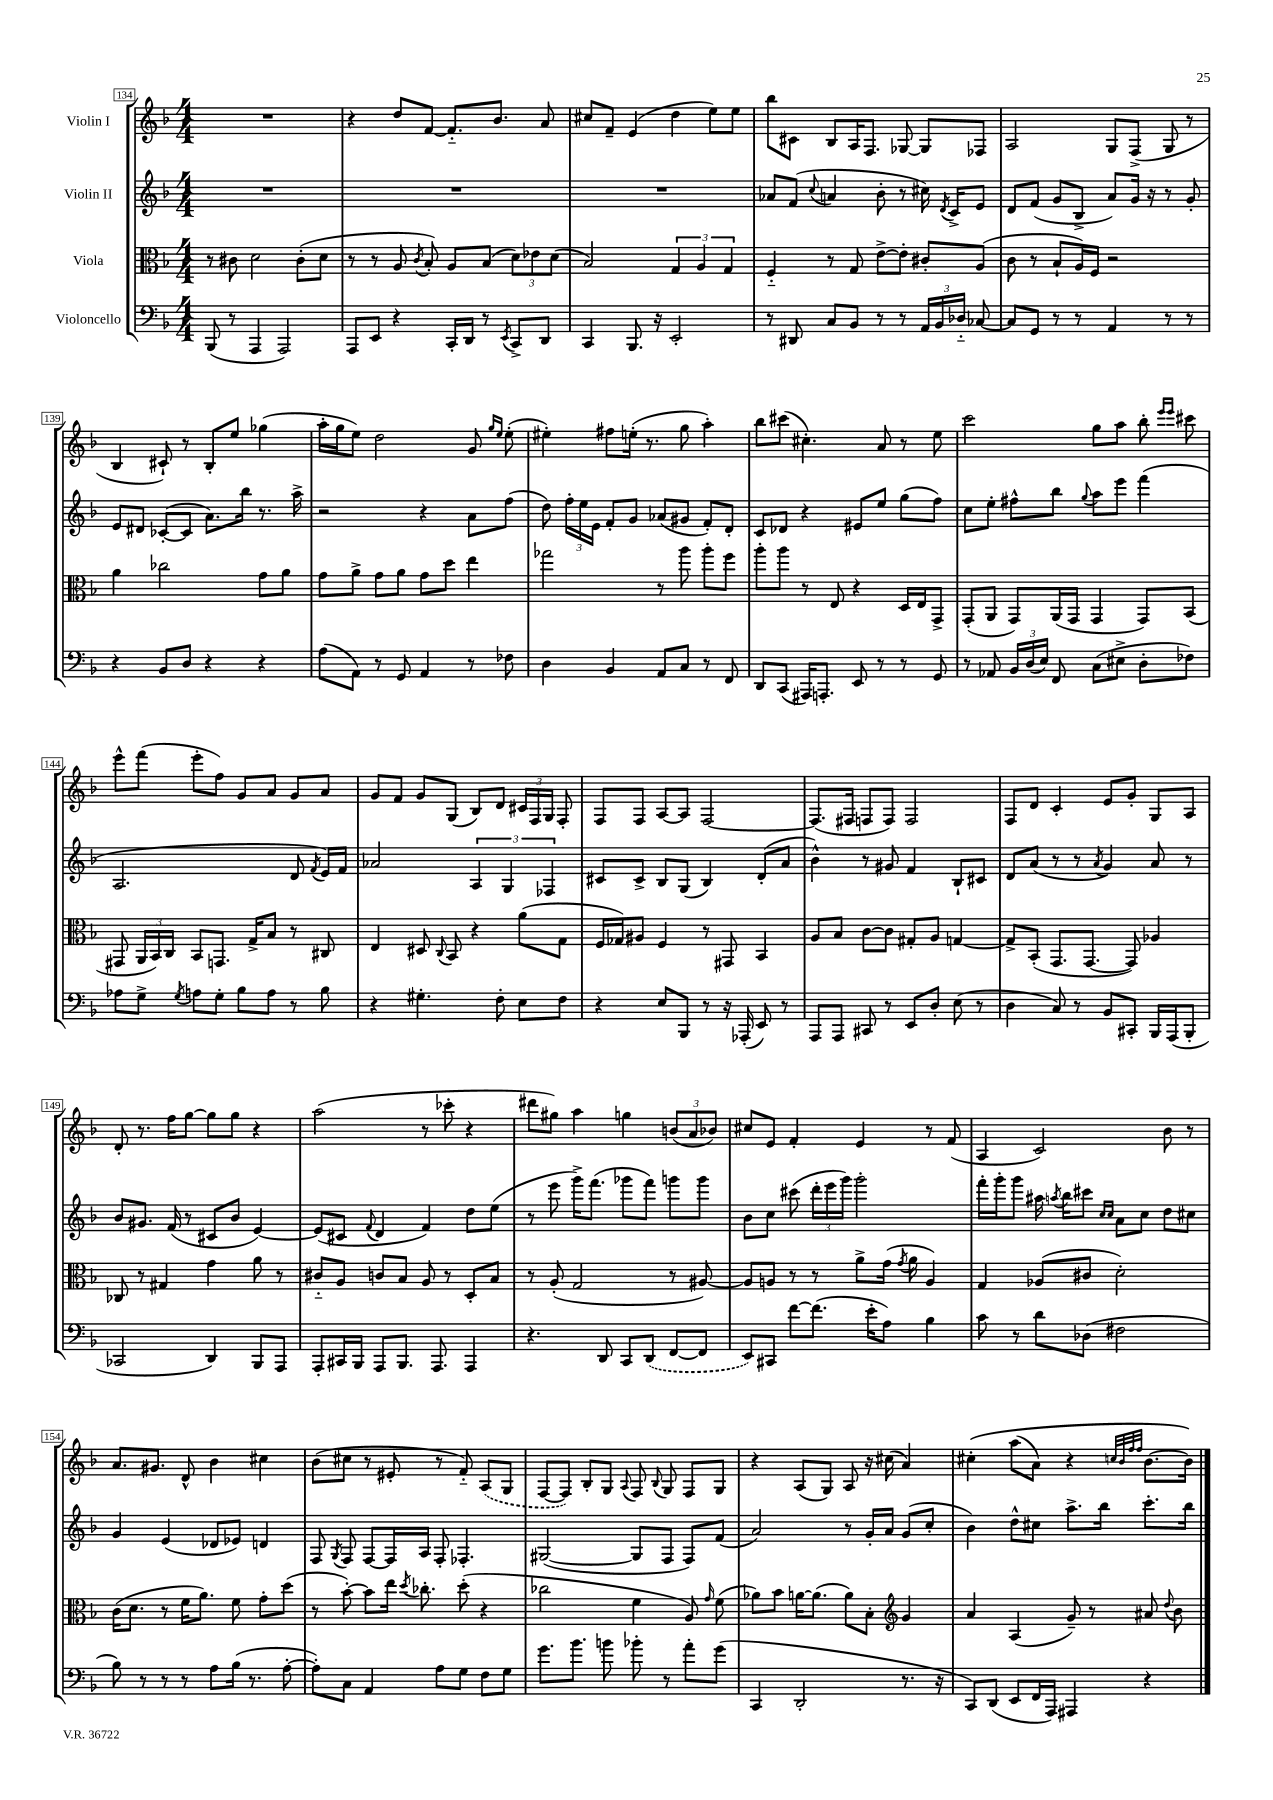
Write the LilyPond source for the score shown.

<<
\new StaffGroup <<
\new Staff = "s0" \with { instrumentName = "Violin I" } {
    \clef treble \key f \major \numericTimeSignature \time 4/4
    \autoBeamOff R1 |
    r4 d''8[ f'8]~ f'8.[-_ bes'8.] a'8 |
    cis''8[ f'8]-- e'4( d''4 e''8[) e''8] |
    bes''8[ cis'8] bes8[ a16 f8.] ges8~ ges8[ fes8] |
    a2 g8[ f8]->( g8 r8 |
    bes4 cis'8-!) r8 bes8[-. e''8] ges''4( |
    a''16[-. g''16 e''8]) d''2 g'8 \grace { g''16[ e''16] } e''8-.( |
    eis''4-.) fis''8[ e''16]-.( r8. g''8 a''4-.) |
    bes''8[ cis'''8]( cis''4.-.) a'8 r8 e''8 |
    c'''2 g''8[ a''8] bes''8-. \grace { e'''16[ e'''16] } cis'''8 |
    e'''8[-^ f'''8]( e'''8[-. f''8]) g'8[ a'8] g'8[ a'8] |
    g'8[ f'8] g'8[ g8]( bes8[) d'8] \tuplet 3/2 { cis'16[ f16 g16] } f8-. |
    f8[ f8] a8[~ a8] f2~ |
    f8.[( fis16] f8[ f8]) f2 |
    f8[ d'8] c'4-. e'8[ g'8]-. g8[ a8] |
    d'8-. r8. f''16[ g''8]~ g''8[ g''8] r4 |
    a''2( r8 ces'''8-. r4 |
    dis'''8[ gis''8]) a''4 g''4 \tuplet 3/2 { b'8[( a'8 bes'8]) } |
    cis''8[ e'8] f'4-. e'4 r8 f'8( |
    a4 c'2) bes'8 r8 |
    a'8.[ gis'8.] d'8-^ bes'4 cis''4 |
    bes'8[( cis''8] r8 eis'8-. r8 f'8-_) \once \slurDashed a8[( g8] |
    f8[~ f8]) bes8[-. g8] \appoggiatura { a8 } f8 \appoggiatura { bes8 } g8 f8[ g8] |
    r4 a8[( g8]) a8 r16 cis''16( a'4) |
    cis''4-.\( a''8[( a'8]) r4 \grace { c''32[ bes'32 f''32 f''32] } bes'8.[~ bes'16]\) \bar "|." |
}
\new Staff = "s1" \with { instrumentName = "Violin II" } {
    \clef treble \key f \major \numericTimeSignature \time 4/4
    \autoBeamOff R1 |
    R1 |
    R1 |
    aes'8[ f'8]( \appoggiatura { c''8 } a'4 bes'8-. r8 cis''16) \acciaccatura { d'8 } c'16[-> e'8] |
    d'8[ f'8]( g'8[ bes8]-> a'8[) g'16] r16 r8 g'8-. |
    e'8[ dis'8] ces'8[~-.( ces'8] a'8.[) bes''16] r8. a''16-> |
    r2 r4 a'8[ f''8]( |
    d''8) \tuplet 3/2 { f''16[-. e''16 e'16] } f'8[-. g'8] aes'8[( gis'8] f'8[-.) d'8]-. |
    c'8[ des'8] r4 eis'8[ e''8] g''8[( f''8]) |
    c''8[ e''8]-. fis''8[-^ bes''8] \appoggiatura { g''8 } a''8[ e'''8] f'''4( |
    a2. d'8 \acciaccatura { f'8 } e'16[) f'16] |
    aes'2 \tuplet 3/2 { a4 g4 fes4 } |
    cis'8[ cis'8]-> bes8[ g8]( bes4) d'8[-.( a'8] |
    bes'4-^) r8 gis'8 f'4 bes8[-! cis'8] |
    d'8[ a'8]( r8 r8 \acciaccatura { a'8 } g'4) a'8 r8 |
    bes'8[ gis'8.] f'16( r8 cis'8[ bes'8] e'4~) |
    e'8[( cis'8] \appoggiatura { f'8 } d'4 f'4) d''8[ e''8]( |
    r8 e'''8 g'''16[->) f'''8.]( ges'''8[ f'''8]) g'''8[ g'''8] |
    bes'8[ c''8] cis'''8( \tuplet 3/2 { d'''16[-. e'''16 g'''16]) } g'''2-. |
    f'''16[-. g'''16-. g'''8] ais''16 \acciaccatura { a''8 } bes''16[ cis'''8] \grace { c''16[ c''16] } a'8[ c''8] d''8[ cis''8] |
    g'4 e'4( des'8[ ees'8]) d'4 |
    f8 \acciaccatura { g8 } f8 f8[~ f16 a16] f8-. fes4.-. |
    gis2~( gis8[ f8] f8[) f'8]( |
    a'2) r8 g'16[-. a'16] g'8[( c''8]-. |
    bes'4) d''8[-^ cis''8] a''8.[-> bes''16] c'''8.[-. bes''16] \bar "|." |
}
\new Staff = "s2" \with { instrumentName = "Viola" } {
    \clef alto \key f \major \numericTimeSignature \time 4/4
    \autoBeamOff r8 cis'8 d'2 cis'8[-.( d'8] |
    r8 r8 a8 \acciaccatura { c'8 } bes8-.) a8[ bes8]( \tuplet 3/2 { d'8[) ees'8 d'8]( } |
    bes2) \tuplet 3/2 { g4 a4 g4 } |
    f4-_ r8 g8 e'8[~-> e'8]-. cis'8[-. a8]( |
    c'8 r8 bes8[-! a16) f16] r2 |
    a'4 ces''2 g'8[ a'8] |
    g'8[ a'8]-> g'8[ a'8] g'8[ d''8] e''4 |
    ges''2 r8 a''8 a''8[-. f''8] |
    a''8[-. a''8] r8 e8 r4 d16[ e16 g,8]-> |
    g,8[-.( a,8] g,8[) a,16( g,16] g,4 g,8[) bes,8]( |
    gis,8 \tuplet 3/2 { a,16[ bes,16) c16] } bes,8[ g,8.] g16[-> bes8] r8 cis8 |
    e4 dis8 \appoggiatura { c8 } bes,8 r4 a'8[( g8] |
    f16[ ges16) ais8] f4 r8 gis,8 bes,4 |
    a8[ bes8] c'8[~ c'8] gis8[-. a8] g4~ |
    g8[-> bes,8]-.( g,8.[ g,8.]~ g,8) aes4 |
    ces8 r8 gis4 g'4 a'8 r8 |
    cis'8[-_ a8] c'8[ bes8] a8 r8 d8[-. bes8] |
    r8 a8-.( g2 r8 ais8~) |
    ais8[ a8] r8 r8 a'8[-> g'16]( \acciaccatura { g'8 } a'16 a4) |
    g4 aes8[( cis'8] d'2-.) |
    c'16[( d'8.] r8 f'16[ a'8.]) f'8 g'8[-. d''8]( |
    r8 bes'8~-.) bes'8[ e''16] \acciaccatura { d''8 } ces''8.-. d''8-.( r4 |
    ces''2 f'4 a8) \grace { g'16 } f'8( |
    aes'8[) bes'8] a'16[~ a'8.]( a'8[) bes8]-. \clef treble g'4 |
    a'4 a4( g'8--) r8 ais'8 \appoggiatura { d''8 } bes'8 \bar "|." |
}
\new Staff = "s3" \with { instrumentName = "Violoncello" } {
    \clef bass \key f \major \numericTimeSignature \time 4/4
    \autoBeamOff bes,,8( r8 a,,4 a,,2) |
    a,,8[ e,8] r4 c,16[-. d,16] r8 \acciaccatura { e,8 } c,8[-> d,8] |
    c,4 bes,,8. r16 e,2-. |
    r8 dis,8 c8[ bes,8] r8 r8 \tuplet 3/2 { a,16[ bes,16 des16]-_ } ces8~ |
    ces8[ g,8] r8 r8 a,4 r8 r8 |
    r4 bes,8[ d8] r4 r4 |
    a8[( a,8]) r8 g,8 a,4 r8 fes8 |
    d4 bes,4 a,8[ c8] r8 f,8 |
    d,8[ c,8]( ais,,16[) a,,8.]-. e,8 r8 r8 g,8 |
    r8 aes,8 \tuplet 3/2 { bes,16[ d16( e16]) } f,8 c8[( eis8]-> d8[-. fes8]) |
    aes8[ g8]-> \acciaccatura { g8 } a8[ g8]-. bes8[ a8] r8 bes8 |
    r4 gis4.-. f8-. e8[ f8] |
    r4 e8[ bes,,8] r8 r16 aes,,16-.( e,8) r8 |
    a,,8[ a,,8] cis,8 r8 e,8[ d8]-. e8( r8 |
    d4 c8) r8 bes,8[ cis,8]-. bes,,16[ a,,16( bes,,8]-. |
    ces,2 d,4) bes,,8[ a,,8] |
    a,,8[-. cis,16 bes,,16] a,,8[ bes,,8.] a,,8. a,,4 |
    r4. d,8 c,8[ \once \slurDashed d,8]( f,8[~ f,8] |
    e,8[) cis,8] f'8[~ f'8.]( e'16[-. a8]) bes4 |
    c'8 r8 d'8[ des8]( fis2 |
    bes8) r8 r8 r8 a8[ bes16]( r8. a8~-. |
    a8[-.) c8] a,4 a8[ g8] f8[ g8] |
    g'8.[ bes'8.] b'8 bes'8-. r8 a'8[-. g'8]( |
    c,4 d,2-. r8. r16 |
    c,8[) d,8]( e,8[ f,16 a,,16]) ais,,4 r4 \bar "|." |
}
>>
>>
\layout { \context { \Score currentBarNumber = #134 \override BarNumber.stencil = #(make-stencil-boxer 0.1 0.3 ly:text-interface::print) } }
